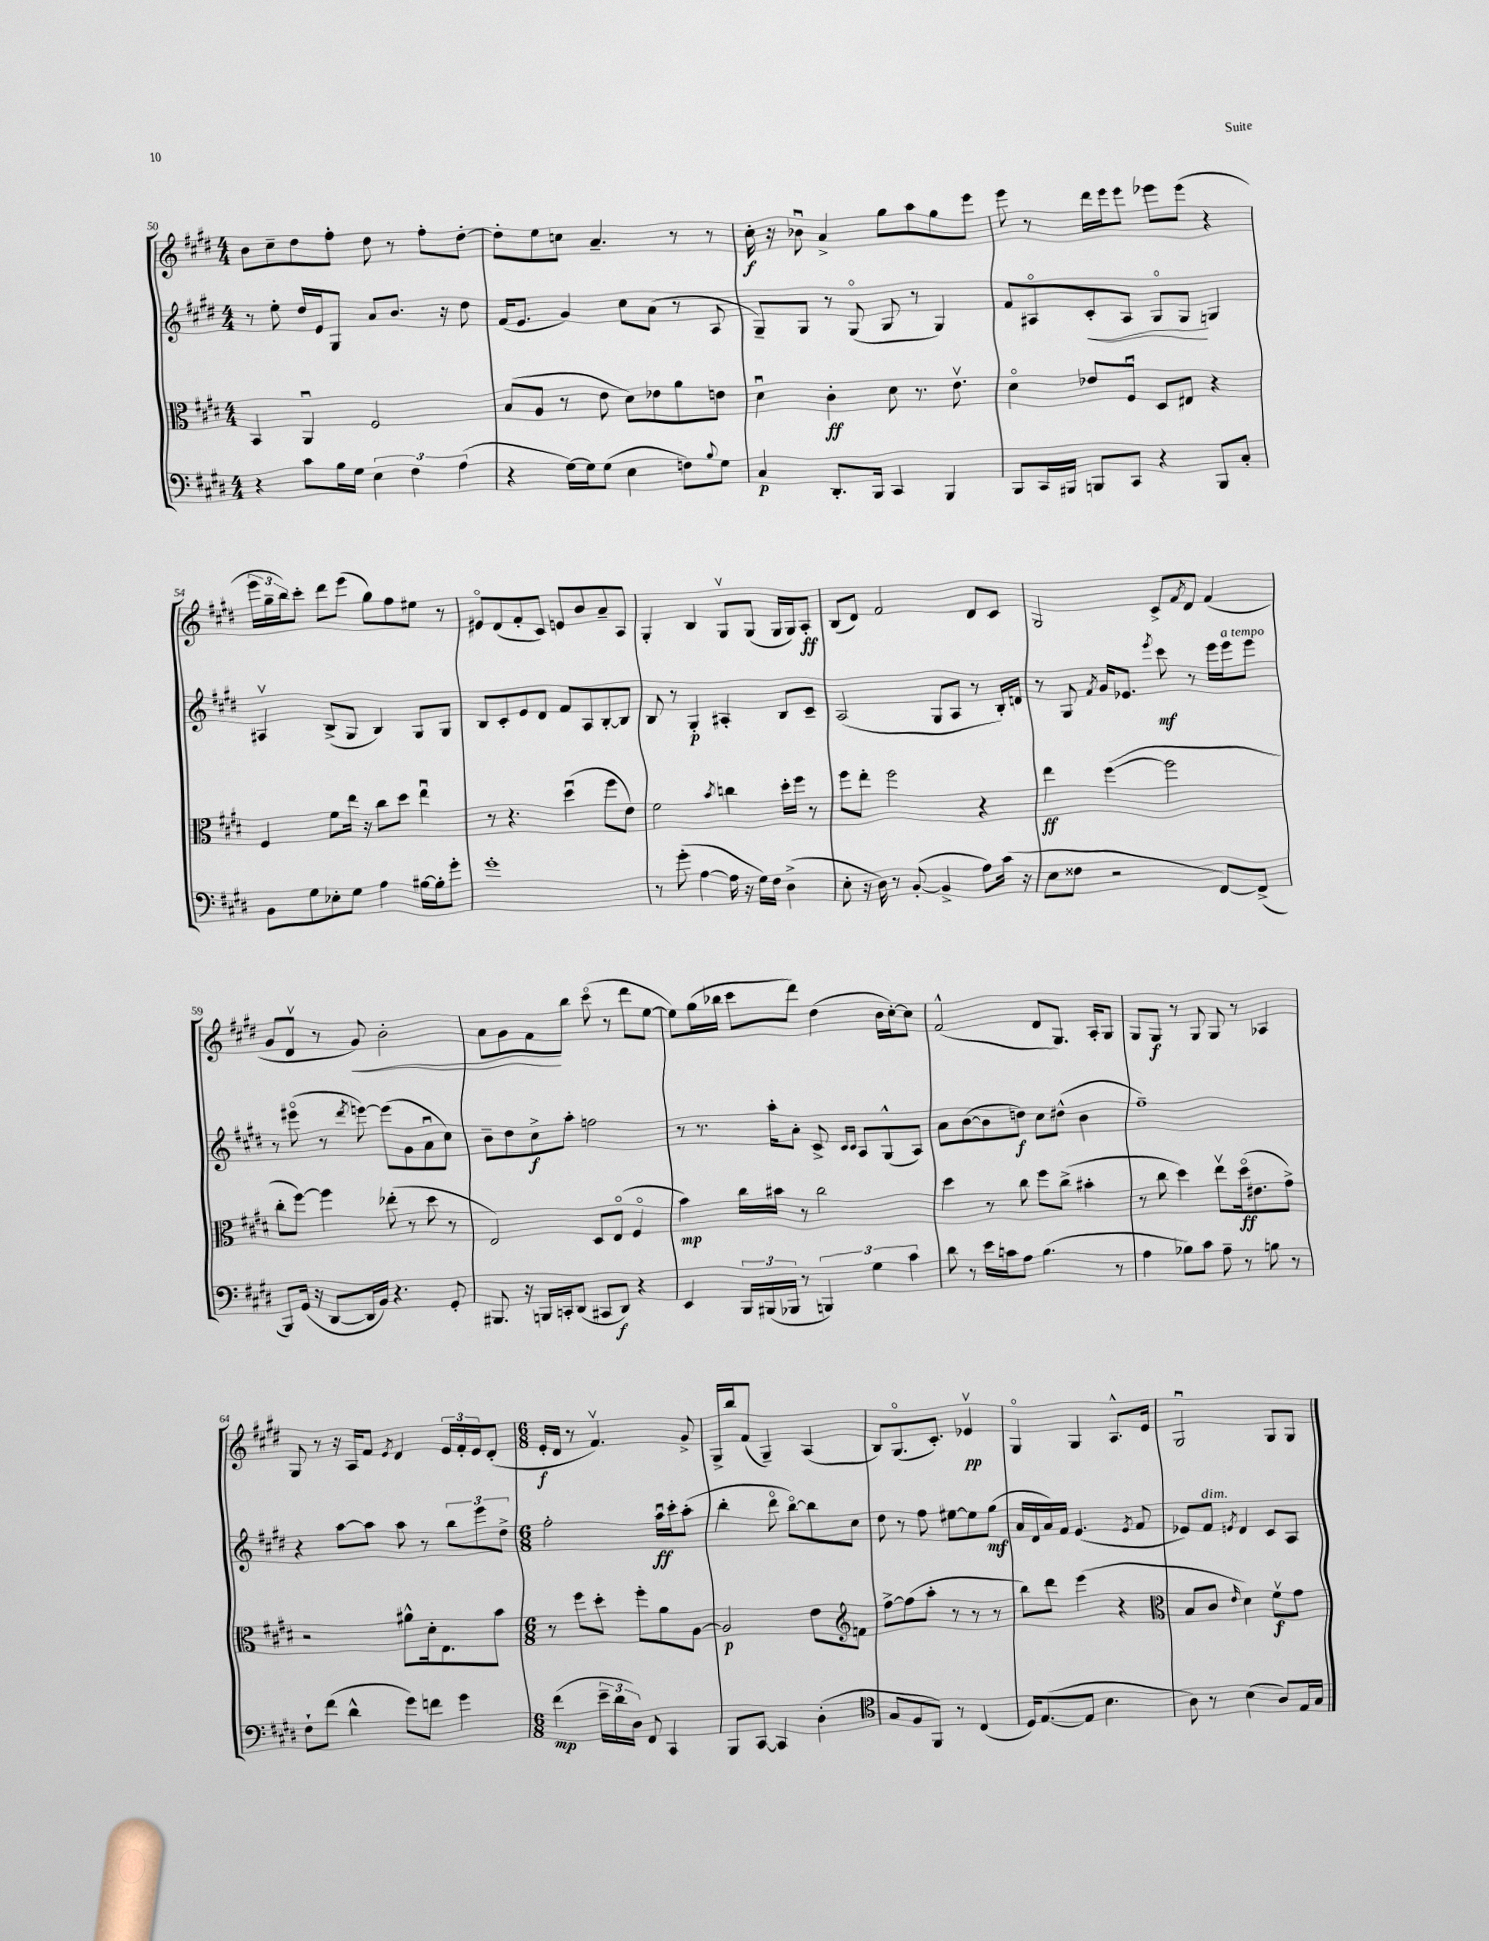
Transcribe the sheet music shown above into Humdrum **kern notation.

**kern	**kern	**kern	**kern
*staff4	*staff3	*staff2	*staff1
*clefF4	*clefC3	*clefG2	*clefG2
*k[f#c#g#d#]	*k[f#c#g#d#]	*k[f#c#g#d#]	*k[f#c#g#d#]
*M4/4	*M4/4	*M4/4	*M4/4
4r	4BB/	8r	8b\L
.	.	8ee'\	8cc#~\
8c#\L	4AAu/	16dd#/LL	8dd#\
.	.	16e/J	.
16B\L	.	8G#/J	8ff#'\J
16G#\JJ	.	.	.
6E\	2F#/	8a/L	8dd#\
.	.	8.b/J	8r
6F#\	.	.	.
.	.	.	8ff#'\L
.	.	16r	.
(6A\	.	.	.
.	.	8dd#\	[8dd#'\J
=	=	=	=
4r	(8B/L	(16f#/LK	8dd#'\]L
.	.	8.e/J	.
.	8A/J	.	8ee\
[16G#\LL)	8r	4g#/)	8cc\J
16G#\]J	.	.	.
(8G#\J	8e\	.	4.a~/
4E\	8d#\L)	8cc#\L	.
.	8e-\	(8a\J	.
8F\L)	8a\	8r	8r
8qqB/	.	.	.
8G#\J	8e\J	8A/	8r
=	=	=	=
4C#/	4d#u\	8G#~/L)	16cc#'\
.	.	.	16r
.	.	8G#/J	8b-u\
8.DD#'/L	4c#'\	8r	4a^/
.	.	(8G#o/	.
16BBB/Jk	.	.	.
4CC#/	8d#\	8G#/	8gg#\L
.	8.r	8r	8aa\
4BBB/	.	4G#/)	8gg#\
.	8.ev\	.	.
.	.	.	8eee\J
=	=	=	=
8BBB/L	4d#o\	8f#/L	8eee\
16CC#/L	.	8A#o/	8r
16BBB#/JJ	.	.	.
8BBB/L	8e-/L	8c#'/	16ddd#\LL
.	.	.	16eee\J
8CC#/J	8F#u/J	8A#/J	8eee\J
4r	8D#/L	8G#o/L	8eee-\L
.	8E#/J	8G#/J	(8eee-\J
8BBB/L	4r	4G/	4r
8C#'/J	.	.	.
=	=	=	=
8BB\L	4F#/	4A#v/	24eee\LL
.	.	.	24gg#~\
.	.	.	24bb\J)
8G#\	.	.	8ccc#'\J
8E-'\	8f#\L	(8B^/L	8ddd#\L
8G#\J	16ee\Jk	8G#/J	(8eee\J
.	16r	.	.
4A\	8cc#\L	4B/)	8gg#\L)
.	8dd#\J	.	8ff#\
[16B#\LL	4eeu\	8G#/L	8ee#\J
16B#'\]J	.	.	.
8g#'\J	.	8G#/J	8r
=	=	=	=
1g#'	8r	8B/L	8e#o/L
.	4.r	8c#'/	(8d#/
.	.	8e/	8f#'/
.	.	8d#/J	8c#/J)
.	(4dd#u\	8f#/L	8e/L
.	.	8A/	8b/
.	8ff#\L	[8B'/	8a~/
.	8e\J)	8B/]J	8A/J
=	=	=	=
8r	2f#\	8B/	4G#'/
(8g#'\	.	8r	.
[4A\	.	4G#'/	4B/
.	8qb/	.	.
16A\]	4cc\	4A#'/	8G#v/L
16r	.	.	.
16G#\LL)	.	.	(8G#/J
16F#\JJ	.	.	.
(4D#^\	16dd#'\LL	8B/L	16G#/LL
.	16ff#\JJ	.	16G#/J)
.	8r	8c#~/J	8A'/J
=	=	=	=
8E'\	8ff#\L	(2A/	(8B/L
16r	8ee'\J	.	8d#/J)
16D#\)	.	.	.
8r	2ff#\	.	2f#/
([8BB'/	.	.	.
4BB^/]	.	8G#/L	.
.	.	8A/J	.
8A\L)	4r	8r	8d#/L
(16c#\Jk	.	16B'/LL)	8c#/J
16r	.	16d/JJ	.
=	=	=	=
8E\L	4ee\	8r	2G#/
8F##\J	.	8G#/	.
.	.	8qf#/	.
2r	([4ff#\	16g#/LK	.
.	.	8.e-/J	.
.	.	8qeee/	.
.	2ff#\]	8ccc#\	8c#^/L
.	.	.	8qf#/
.	.	8r	8d#/J
[8FF#/L)	.	16eee\LL	(4f#/
.	.	16eee\J	.
(8FF#^/]J	.	8eee\J	.
=	=	=	=
8BBB/L)	8cc#'\L	8r	8g#/L
(16GG#/Jk	[8ff#\J)	(8eee#o\	8d#v/J
16r	.	.	.
[8DD#/L	4ff#\]	8r	8r
.	.	8qddd#/	.
16DD#/]L	.	[8eee\)	8g#/)
16BB/JJ)	.	.	.
4.r	(8ee-'\	(8eee\]L	2b'\
.	8r	8g#\	.
.	8dd#\	8au\	.
8GG#'/	8r	8cc#\J)	.
=	=	=	=
8.BBB#/	2E/)	8b~\L	8a\L
.	.	8dd#\	8g#\
16r	.	.	.
16BBB/LL	.	8cc#^\	8f#\
16CC'/J	.	.	.
(8DD#/J	.	8aa'\J	8bb\J
8CC#/L	8D#/L	2ff\	(8ccc#o\
8DD#/J)	(8Eo/J	.	8r
4r	4F#o/	.	8ddd#\L
.	.	.	[8ee\J
=	=	=	=
4EE/	4b\)	8r	8ee\]L)
.	.	8.r	(16gg#\L
.	.	.	16bb-\JJ
24BBB/LL	16cc#\LL	.	8ccc#\L
(24BBB#/	.	.	.
.	16b#\JJ	16aa'\LK	.
24BBB-/JJ	.	.	.
8r	8r	8a'\J	8ddd#\J)
6BBB/)	2cc#\	8c#^/	(4dd#\
.	.	16qqc#/LL	.
.	.	16qqc#/JJ	.
.	.	8A/L	.
6G#\	.	.	.
.	.	(8G#^^/	16b\LL
.	.	.	[16cc#'\J)
6c#\	.	.	.
.	.	8A/J)	8cc#\]J
=	=	=	=
8d#\	4dd#\	8a\L	(2f#^^/
8r	.	([8b\	.
16e\LL	8r	8b\]	.
16c\J	.	.	.
8A\J	8cc#\	8dd\J)	.
(4.B\	8ff#\L	8cc#\L	8d#/L
.	(8cc#^\J	(8dd#^^\J	8.G#/J)
.	4b#'\	4b\	.
.	.	.	16A'/LK
8r	.	.	8G#/J
=	=	=	=
4A\	8r	1ff#~)	8G#/L
.	8cc#\	.	8G#/J
8B-\L)	4dd#\)	.	8r
8c#\J	.	.	8G#/
8A~\	8eev\L	.	8G#/
8r	(16dd#o\k	.	8r
.	8.e#\	.	.
8B\	.	.	4A-/
8r	8g#^\J)	.	.
=	=	=	=
8F#`\L	2r	4r	8G#/
(8f#\J	.	.	8r
4d#^^\	.	[8aa\L	16r
.	.	.	16A/LK
.	.	8aa\]J	8f#/J
.	.	.	8qe/
8g#\L)	8a#^^\L	8aa\	4d#/
8f\J	16d#'\k	8r	.
.	8.E\	.	.
4g#\	.	12bb\L	24e/LL
.	.	.	24f#'/
.	.	12eee\	24e/J
.	8b\J	.	(8d#'/J
.	.	12dd#^\J	.
=	=	=	=
*M6/8	*M6/8	*M6/8	*M6/8
(4f#\	8r	2ff#'\	16e'/LL
.	.	.	16d#/JJ
.	8ff#\L	.	8r
24e~\LL	8dd#'\J	.	4.f#v/)
24d#\	.	.	.
24D#\JJ)	.	.	.
8FF#/	8ff#'\L	.	.
4CC#/	8a\	16aau\LL	.
.	.	16ccc#'\J	.
.	[8A\J	(8aa'\J	8g#^/
=	=	=	=
8BBB/L	2A/]	4bb'\	16G#^/LL
.	.	.	16bb/J
[8CC#/J	.	.	(8f#/J
4CC#/]	.	8ddd#o\	4G#~/)
.	.	[8bbo\L)	.
(4D#'\	8e\L	8bb\]	(4A/
.	8f\J	8cc#\J	.
=	=	=	=
*clefC4	*clefG2	*	*
8G#/L	[8ff#^\L	8dd#\	8B/L)
8F#/	(8ff#\]	8r	(8.G#o/
8FF#/J)	8aa'\J	8ff#\	.
.	.	.	8.c#'/J)
8r	8r	[8ee#\L	.
(4C#/	8r	8ee#\]	4e-v/
.	8r	(8gg#\J	.
=	=	=	=
16D#/LK)	8bb\L)	16a/LL	4G#o/
([8.E/	.	16d#/	.
.	8ddd#\J	16a/)	.
.	.	16f#/JJ	.
8E/]J	(4eee\	(4.e/	4G#/
4.B\	.	.	.
.	4r	.	8.A^^/L
.	.	8qe/	.
.	.	8f#/	.
.	.	.	16e/Jk
=	=	=	=
*	*clefC3	*	*
8A\)	8B/L	8e-/L)	2G#u/
8r	8c#/J	8f#/J	.
.	16qqe/	8qe/	.
(4B\	4d#\)	4d#/	.
8A/L)	8f#v\L	8c#/L	8G#/L
16E/L	8g#\J	8A/J	8G#/J
16G#/JJ	.	.	.
==	==	==	==
*-	*-	*-	*-
